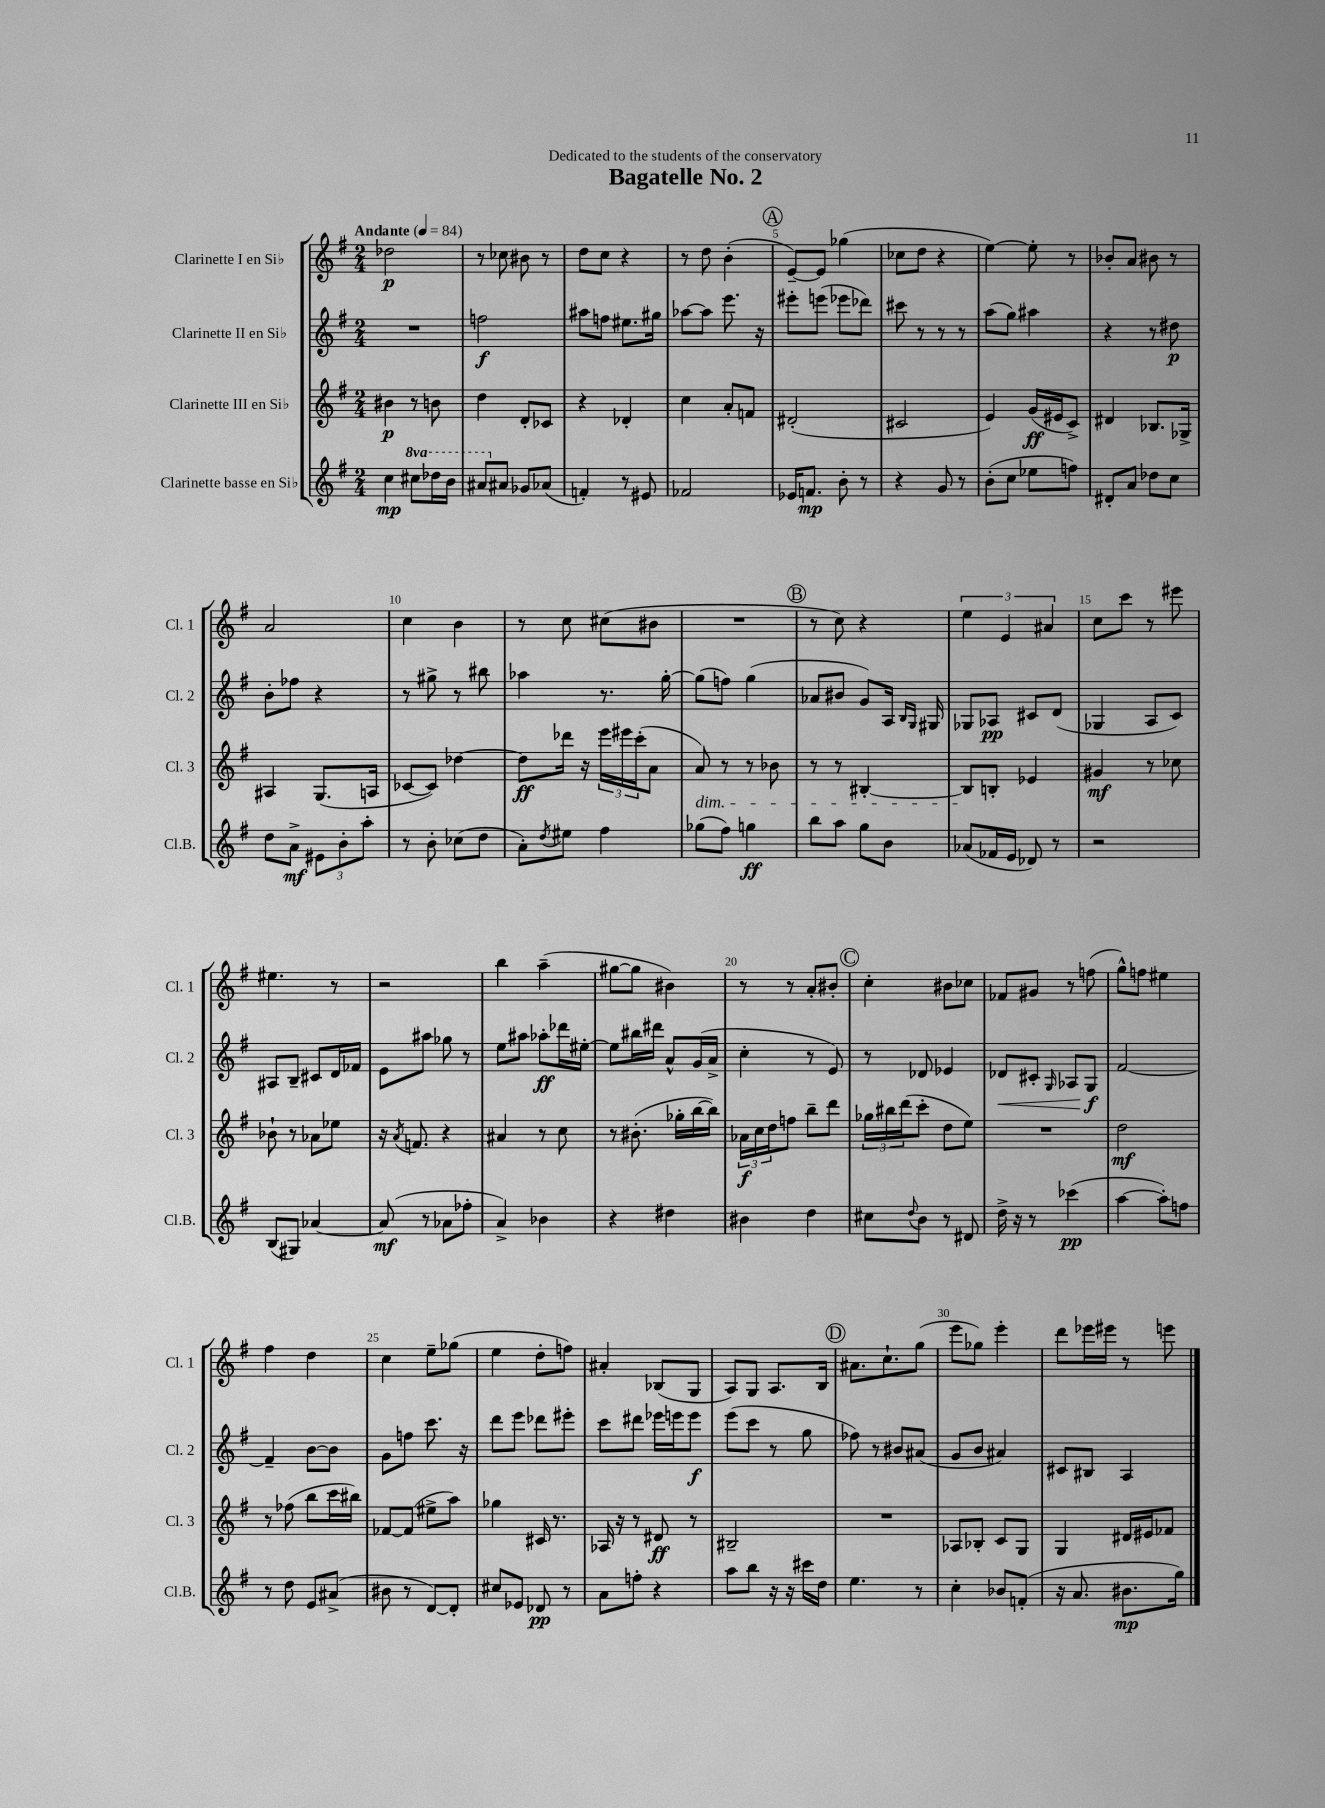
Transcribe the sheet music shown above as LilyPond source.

\header { title = "Bagatelle No. 2" dedication = "Dedicated to the students of the conservatory" }
<<
\new StaffGroup <<
\new Staff = "s0" \with { instrumentName = "Clarinette I en Sib" shortInstrumentName = "Cl. 1" } {
    \clef treble \key g \major \numericTimeSignature \time 2/4 \tempo "Andante" 4 = 84
    des''2\p |
    r8 ces''8 bis'8 r8 |
    d''8 c''8 r4 |
    r8 d''8 b'4-.( |
    \mark \markup { \circle "A" } e'8~--) e'8 ges''4( |
    ces''8 d''8 r4 |
    e''4~) e''8-. r8 |
    bes'8-. a'8 bis'8 r8 |
    a'2 |
    c''4 b'4 |
    r8 c''8 cis''8( bis'8 |
    R2 |
    \mark \markup { \circle "B" } r8 c''8) r4 |
    \tuplet 3/2 { e''4 e'4 ais'4 } |
    c''8 c'''8 r8 eis'''8 |
    eis''4. r8 |
    r2 |
    b''4 a''4--( |
    gis''8~ gis''8 bis'4) |
    r8 r8 a'8-. bis'8-. |
    \mark \markup { \circle "C" } c''4-. bis'8 ces''8 |
    fes'8 gis'8 r8 f''8( |
    g''8-^) f''8 eis''4 |
    fis''4 d''4 |
    c''4 e''8-- ges''8( |
    e''4 d''8-. f''8) |
    ais'4-. bes8( g8 |
    a8) g8 a8. b16 |
    \mark \markup { \circle "D" } ais'8. c''8.-! g''8( |
    e'''8 ges''8) e'''4-. |
    d'''8 ees'''16 eis'''16 r8 e'''8 \bar "|." |
}
\new Staff = "s1" \with { instrumentName = "Clarinette II en Sib" shortInstrumentName = "Cl. 2" } {
    \clef treble \key g \major \numericTimeSignature \time 2/4
    R2 |
    f''2\f |
    ais''8 f''8 eis''8. gis''16 |
    aes''8~ aes''8 e'''8. r16 |
    \mark \markup { \circle "A" } eis'''8-. e'''8( ees'''8 des'''8) |
    cis'''8 r8 r8 r8 |
    a''8( g''8) ais''4 |
    r4 r8 dis''8\p |
    b'8-. fes''8 r4 |
    r8 gis''8-> r8 bis''8 |
    aes''4 r8. g''16~-. |
    g''8( f''8) g''4( |
    \mark \markup { \circle "B" } aes'8 bis'8 g'8) a16 \grace { b16 g16 } gis16 |
    ges8 aes8\pp cis'8 d'8( |
    ges4 a8 c'8) |
    ais8 b8-- cis'8 d'16 fes'16 |
    e'8 ais''8 ges''8 r8 |
    e''8 ais''8 aes''8-.\ff des'''16 eis''16~-. |
    eis''8 bis''16 dis'''16 a'8-^ g'16( a'16-> |
    c''4-. r8 e'8) |
    \mark \markup { \circle "C" } r8 des'8 ees'4 |
    des'8\< cis'8-. \grace { g16 } aes8 g8\f\! |
    fis'2~ |
    fis'4-- b'8~ b'8 |
    g'8 f''8 c'''8. r16 |
    d'''8 e'''8 des'''8 eis'''8-. |
    c'''8 dis'''8 ees'''16 e'''16 e'''8\f |
    e'''8( c'''8 r8 g''8 |
    \mark \markup { \circle "D" } fes''8) r8 bis'8 ais'8( |
    g'8 b'8 ais'4) |
    cis'8 bis8 a4 \bar "|." |
}
\new Staff = "s2" \with { instrumentName = "Clarinette III en Sib" shortInstrumentName = "Cl. 3" } {
    \clef treble \key g \major \numericTimeSignature \time 2/4
    bis'4\p r8 b'8 |
    d''4 d'8-. ces'8 |
    r4 des'4-. |
    c''4 a'8-. f'8 |
    \mark \markup { \circle "A" } dis'2-.( |
    cis'2 |
    e'4) g'16\ff( eis'16 c'8->) |
    dis'4 bes8. ges16-> |
    ais4 g8.( a16 |
    ces'8~ ces'8) des''4~ |
    des''8\ff des'''16 r16 \tuplet 3/2 { e'''16 eis'''16 c'''16-.( } a'8 |
    a'8\dim) r8 r8 bes'8 |
    \mark \markup { \circle "B" } r8 r8 bis4~-. |
    bis8\! b8-. ees'4 |
    gis'4\mf r8 ces''8 |
    bes'8-! r8 aes'8 ees''8 |
    r16 \acciaccatura { a'8 } f'8. r4 |
    ais'4 r8 c''8 |
    r8 bis'8.-.( ges''16-. b''16~ b''16) |
    \tuplet 3/2 { aes'16\f c''16 d''16 } f''8 b''8-- d'''8 |
    \mark \markup { \circle "C" } \tuplet 3/2 { ges''16 bis''16 d'''16( } c'''8-. d''8 e''8) |
    R2 |
    d''2\mf |
    r8 fes''8( b''8 c'''16 bis''16) |
    fes'8~ fes'8( eis''8-> a''8) |
    ges''4 cis'16 r8. |
    aes16 r16 r8 dis'8\ff r8 |
    bis2-- |
    \mark \markup { \circle "D" } R2 |
    aes8 bes8-. c'8 g8 |
    g4 dis'16 eis'16 fes'8 \bar "|." |
}
\new Staff = "s3" \with { instrumentName = "Clarinette basse en Sib" shortInstrumentName = "Cl.B." } {
    \clef treble \key g \major \numericTimeSignature \time 2/4 \set Staff.ottavationMarkups = #ottavation-simple-ordinals
    c''4\mp \ottava #1 cis'''8 des'''16 b''16 |
    ais''8 \ottava #0 ais'8 ges'8 aes'8( |
    f'4-.) r8 eis'8 |
    fes'2 |
    \mark \markup { \circle "A" } ees'16 f'8.\mp b'8-. r8 |
    r4 g'8 r8 |
    b'8-.( c''8 ees''8 f''8) |
    dis'8-. a'8 des''8 c''8 |
    d''8 a'8->\mf \tuplet 3/2 { eis'8 b'8-. a''8-. } |
    r8 b'8-. ces''8( d''8 |
    a'8-.) \acciaccatura { d''8 } eis''8 fis''4 |
    ges''8( fis''8) g''4\ff |
    \mark \markup { \circle "B" } b''8 a''8 g''8 b'8 |
    aes'8( fes'16 e'16 des'8) r8 |
    r2 |
    b8( gis8) aes'4~ |
    aes'8\mf( r8 aes'8 fes''8-. |
    a'4->) bes'4 |
    r4 dis''4 |
    bis'4 d''4 |
    \mark \markup { \circle "C" } cis''8 \appoggiatura { d''8 } b'8 r8 dis'8 |
    d''16-> r16 r8 ces'''4\pp( |
    a''4~ a''8-.) f''8 |
    r8 d''8 e'8 ais'8->( |
    bis'8 r8 d'8~) d'8-. |
    cis''8 ees'8 des'8\pp r8 |
    a'8 f''8-. r4 |
    a''8 b''8 r16 r16 cis'''16 d''16 |
    \mark \markup { \circle "D" } e''4. r8 |
    c''4-. bes'8 f'8-.( |
    r16 a'8. bis'8.\mp g''16) \bar "|." |
}
>>
>>
\layout { \context { \Score \override BarNumber.break-visibility = ##(#f #t #t) barNumberVisibility = #(every-nth-bar-number-visible 5) } }
